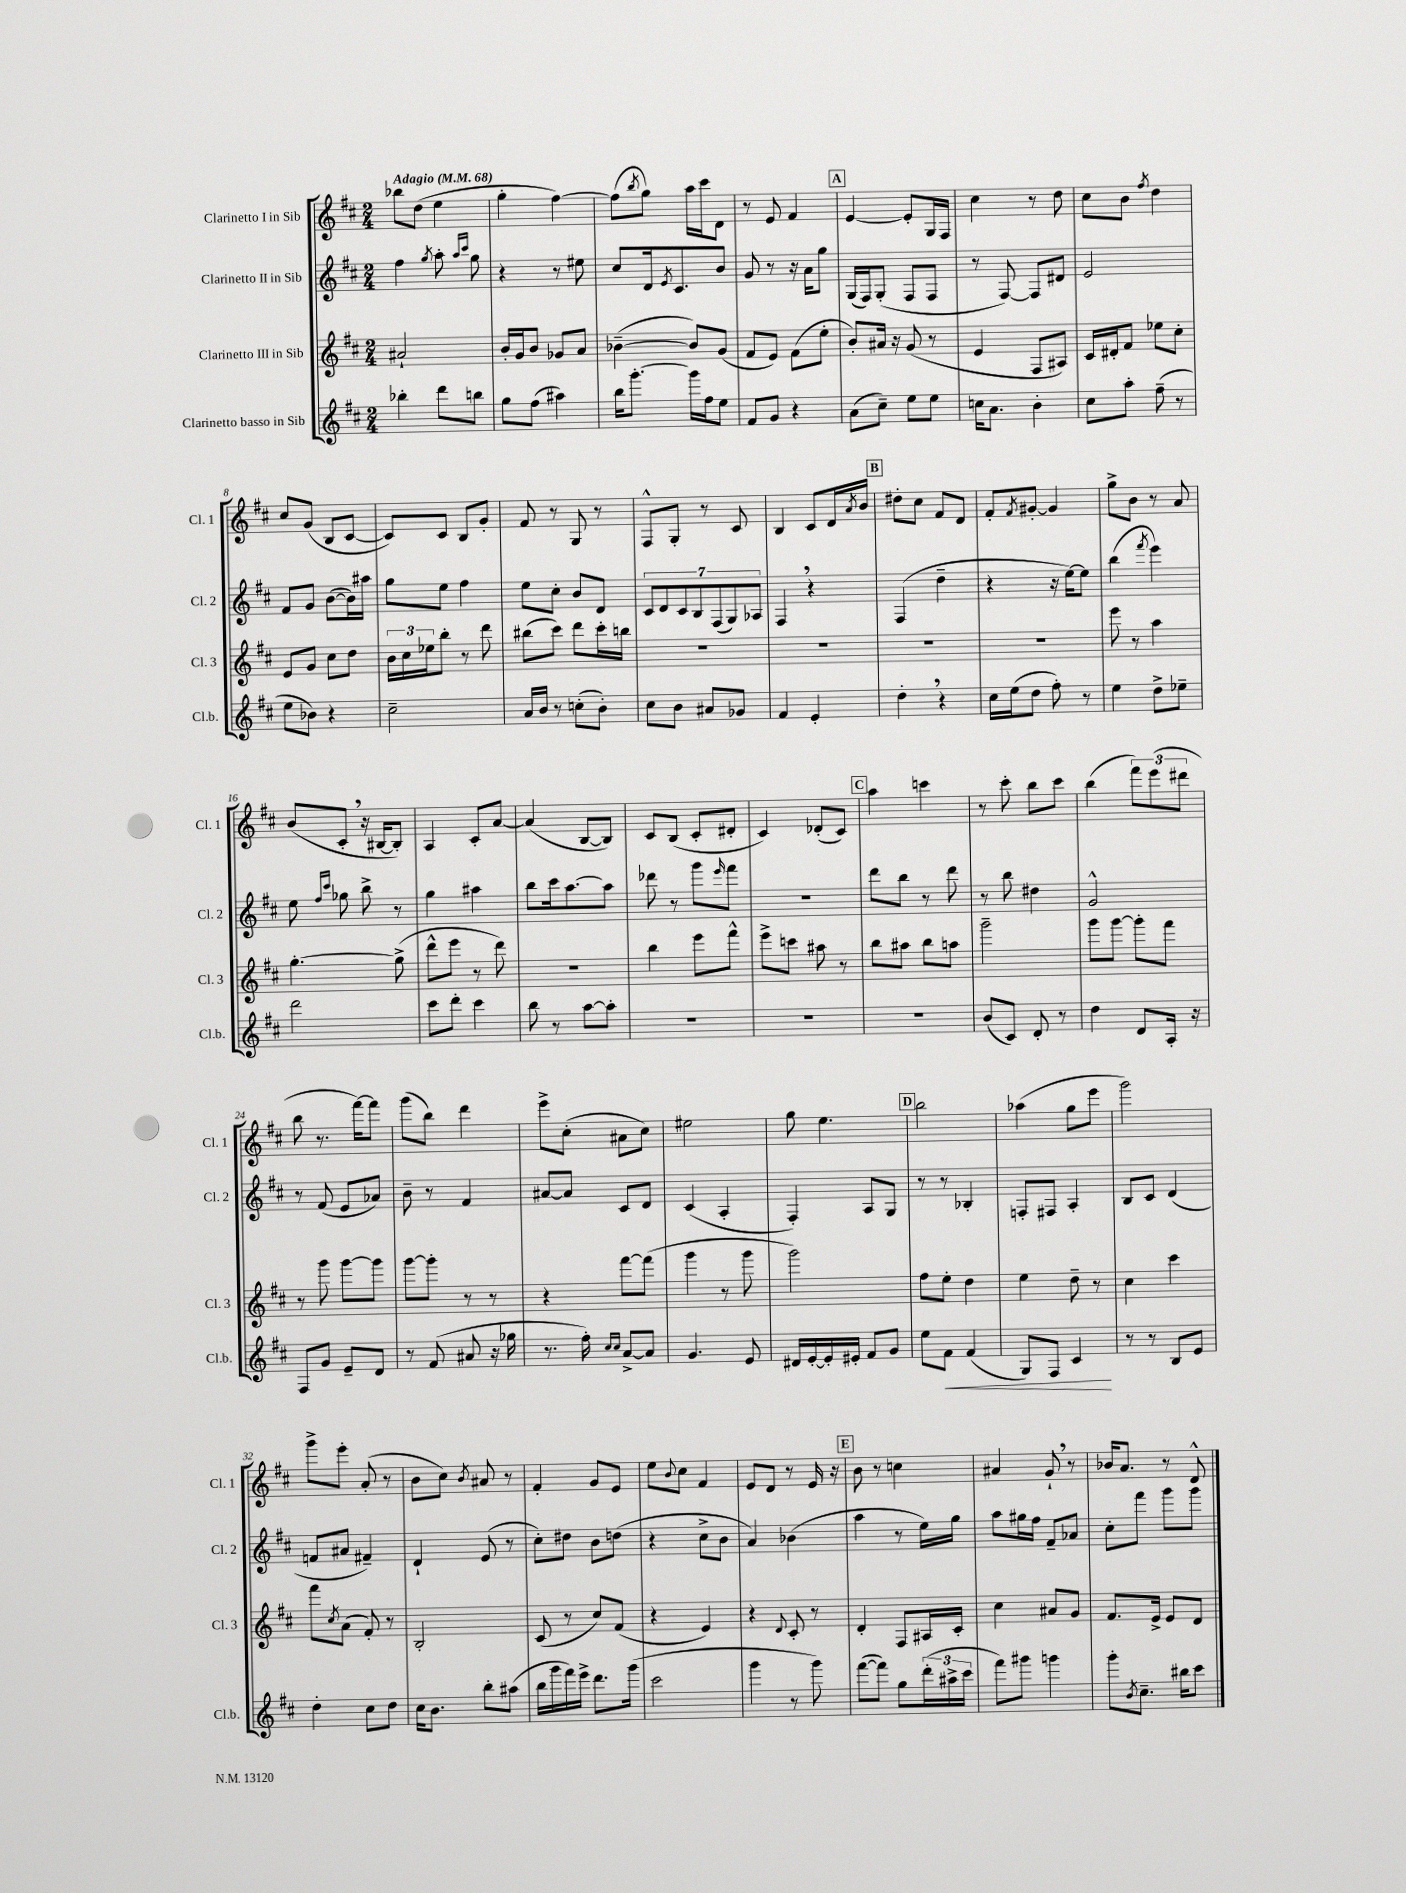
<<
\new StaffGroup <<
\new Staff = "s0" \with { instrumentName = "Clarinetto I in Sib" shortInstrumentName = "Cl. 1" } {
    \clef treble \key d \major \numericTimeSignature \time 2/4 \tempo "Adagio" 4 = 68
    bes''8 d''8( e''4 |
    g''4-. fis''4~) |
    fis''8( \acciaccatura { b''8 } g''8) a''16 cis'''16 d'8 |
    r8 e'8 fis'4 |
    \mark \markup { \box "A" } e'4~ e'8-. g16 fis16 |
    cis''4 r8 d''8 |
    cis''8 b'8 \acciaccatura { fis''8 } d''4 |
    cis''8 g'8( b8 cis'8~ |
    cis'8) cis'8 b8 g'8-. |
    fis'8 r8 g8 r8 |
    fis8-^ g8-. r8 cis'8 |
    b4 cis'8 d'16 \acciaccatura { a'8 } b'16 |
    \mark \markup { \box "B" } dis''8-. cis''8 fis'8 d'8 |
    fis'8-. \acciaccatura { fis'8 } gis'8~-. gis'4 |
    g''8-> b'8 r8 a'8 |
    b'8( cis'8-. \breathe r16 bis16~ bis8-.) |
    a4 cis'8-. a'8~ |
    a'4( b8~ b8) |
    cis'8 b8( cis'8-. dis'8-. |
    cis'4) des'8-.( cis'8) |
    \mark \markup { \box "C" } a''4 c'''4 |
    r8 cis'''8-. b''8 cis'''8 |
    b''4( \tuplet 3/2 { fis'''8) e'''8( dis'''8 } |
    b''8 r8. fis'''16~) fis'''8 |
    g'''8( b''8) d'''4 |
    e'''8-> cis''8-.( ais'8 cis''8) |
    eis''2 |
    g''8 e''4. |
    \mark \markup { \box "D" } b''2 |
    aes''4( g''8 e'''8 |
    g'''2) |
    g'''8-> e'''8-. a'8-.( r8 |
    b'8 cis''8) \acciaccatura { b'8 } ais'8 r8 |
    fis'4-. g'8 e'8 |
    e''8 \appoggiatura { b'8 } cis''8 fis'4 |
    e'8 d'8 r8 e'16 r16 |
    \mark \markup { \box "E" } b'8 r8 c''4 |
    ais'4 g'8-! \breathe r8 |
    bes'16 a'8. r8 d'8-^ \bar "|." |
}
\new Staff = "s1" \with { instrumentName = "Clarinetto II in Sib" shortInstrumentName = "Cl. 2" } {
    \clef treble \key d \major \numericTimeSignature \time 2/4
    fis''4 \acciaccatura { g''8 } a''8-. \grace { a''16 cis'''16 } g''8 |
    r4 r8 eis''8 |
    cis''8 d'16 \acciaccatura { e'8 } cis'8. b'8 |
    g'8 r8 r16 a'16 g''8 |
    \mark \markup { \box "A" } g16( fis16) g8-.( fis8 fis8 |
    r8 fis8~) fis8 dis'8 |
    e'2 |
    fis'8 g'8 b'8~( b'16) ais''16 |
    g''8 e''8 fis''4 |
    e''8 cis''8-. b'8 d'8 |
    \tuplet 7/4 { cis'8 d'8 cis'8 b8 fis8( g8) aes8 } |
    fis4 \breathe r4 |
    \mark \markup { \box "B" } fis4( d''4-- |
    r4 r16 e''16~) e''8 |
    b''4( \acciaccatura { fis'''8 } e'''4) |
    e''8 \grace { fis''16 cis'''16 } ges''8 b''8-> r8 |
    g''4 ais''4 |
    b''8 cis'''16 a''8.~ a''8 |
    des'''8 r8 g'''8 \grace { e'''16 } fis'''8 |
    R2 |
    \mark \markup { \box "C" } d'''8 b''8 r8 d'''8 |
    r8 b''8 dis''4 |
    g'2-^ |
    r8 fis'8( e'8 aes'8) |
    b'8-- r8 fis'4 |
    ais'8~ ais'8 cis'8 d'8 |
    cis'4( a4-. |
    fis4-.) a8 g8 |
    \mark \markup { \box "D" } r8 r8 bes4-. |
    f8-. fis8 a4-. |
    b8 cis'8 d'4( |
    f'8 ais'8 fis'4--) |
    d'4-! e'8( r8 |
    cis''8-.) dis''8 b'8 d''8( |
    r4 cis''8-> b'8 |
    a'4) bes'4( |
    \mark \markup { \box "E" } a''4 r8 e''16) g''16 |
    a''8 gis''16 fis''16 fis'8-- aes'8 |
    cis''8-. fis'''8 g'''8 g'''8 \bar "|." |
}
\new Staff = "s2" \with { instrumentName = "Clarinetto III in Sib" shortInstrumentName = "Cl. 3" } {
    \clef treble \key d \major \numericTimeSignature \time 2/4
    ais'2-! |
    b'16-. g'16 b'8 ges'8 a'8 |
    bes'4~--( bes'8) g'8( |
    fis'8 e'8) fis'8( e''8-. |
    \mark \markup { \box "A" } b'8-.) ais'16 r16 g'8( r8 |
    e'4 fis8 ais8) |
    cis'16 dis'16-. fis'8 ees''8 cis''8-. |
    e'8 g'8 cis''8 d''8 |
    \tuplet 3/2 { b'16 cis''16 ees''16 } b''8-. r8 d'''8 |
    bis''8( cis'''8) d'''8 cis'''16-. b''16 |
    R2 |
    R2 |
    \mark \markup { \box "B" } R2 |
    R2 |
    e'''8 r8 a''4 |
    g''4.~-. g''8->( |
    d'''8-^ e'''8 r8 d'''8) |
    r2 |
    b''4 e'''8 fis'''8-^ |
    e'''8-> c'''8 ais''8 r8 |
    \mark \markup { \box "C" } b''8 ais''8 b''8 a''8 |
    g'''2-- |
    g'''8 g'''8~ g'''8-. fis'''8 |
    r8 g'''8 g'''8~ g'''8 |
    g'''8~ g'''8-. r8 r8 |
    r4 fis'''8~ fis'''8( |
    g'''4 r8 g'''8 |
    g'''2) |
    \mark \markup { \box "D" } fis''8 e''8-. d''4 |
    e''4 d''8-- r8 |
    cis''4 cis'''4 |
    fis'''8 \acciaccatura { cis''8 } a'8( fis'8-.) r8 |
    b2-. |
    cis'8( r8 cis''8) fis'8( |
    r4 e'4) |
    r4 \appoggiatura { d'8 } cis'8-. r8 |
    \mark \markup { \box "E" } d'4-. fis8 ais16 cis'16-. |
    cis''4 ais'8 g'8 |
    fis'8. e'16-> e'8 d'8 \bar "|." |
}
\new Staff = "s3" \with { instrumentName = "Clarinetto basso in Sib" shortInstrumentName = "Cl.b." } {
    \clef treble \key d \major \numericTimeSignature \time 2/4
    bes''4-. d'''8 b''8 |
    g''8 fis''8( ais''4) |
    b''16 g'''8.~-. g'''16 fis''16 e''8 |
    fis'8 g'8 r4 |
    \mark \markup { \box "A" } a'8( cis''8--) e''8 e''8 |
    c''16 a'8. b'4-. |
    cis''8 a''8-. fis''8--( r8 |
    e''8 bes'8) r4 |
    cis''2-- |
    a'16 b'16 r8 c''8-.( b'8-.) |
    cis''8 b'8 ais'8 ges'8 |
    fis'4 e'4-. |
    \mark \markup { \box "B" } d''4-. \breathe r4 |
    cis''16 e''16( d''8 fis''8-.) r8 |
    e''4 d''8-> ees''8-- |
    d'''2 |
    cis'''8 d'''8-. cis'''4 |
    b''8 r8 a''8~ a''8-. |
    R2 |
    R2 |
    \mark \markup { \box "C" } R2 |
    b'8( cis'8) d'8-. r8 |
    d''4 d'8 a16-. r16 |
    fis8 g'8 e'8-- d'8 |
    r8 fis'8( ais'8 r16 ges''16 |
    r8. fis''16-.) \grace { cis''16 cis''16 } a'8~-> a'8 |
    g'4. e'8 |
    dis'16 e'16~-. e'16-. eis'16-. fis'8 g'8 |
    \mark \markup { \box "D" } e''8 fis'8\< fis'4( |
    g8) fis8 cis'4\! |
    r8 r8 b8 e'8 |
    d''4-. cis''8 d''8 |
    cis''16 b'8. b''8-. ais''8( |
    b''16 g'''16 fis'''16) e'''16-> d'''8. g'''16( |
    cis'''2 |
    g'''4 r8 g'''8) |
    \mark \markup { \box "E" } fis'''8~( fis'''8) g''8 \tuplet 3/2 { d'''16-.( ais''16-> cis'''16 } |
    fis'''8) gis'''8 g'''4 |
    g'''8-. \acciaccatura { b'8 } cis''8.-- bis''16 cis'''8 \bar "|." |
}
>>
>>
